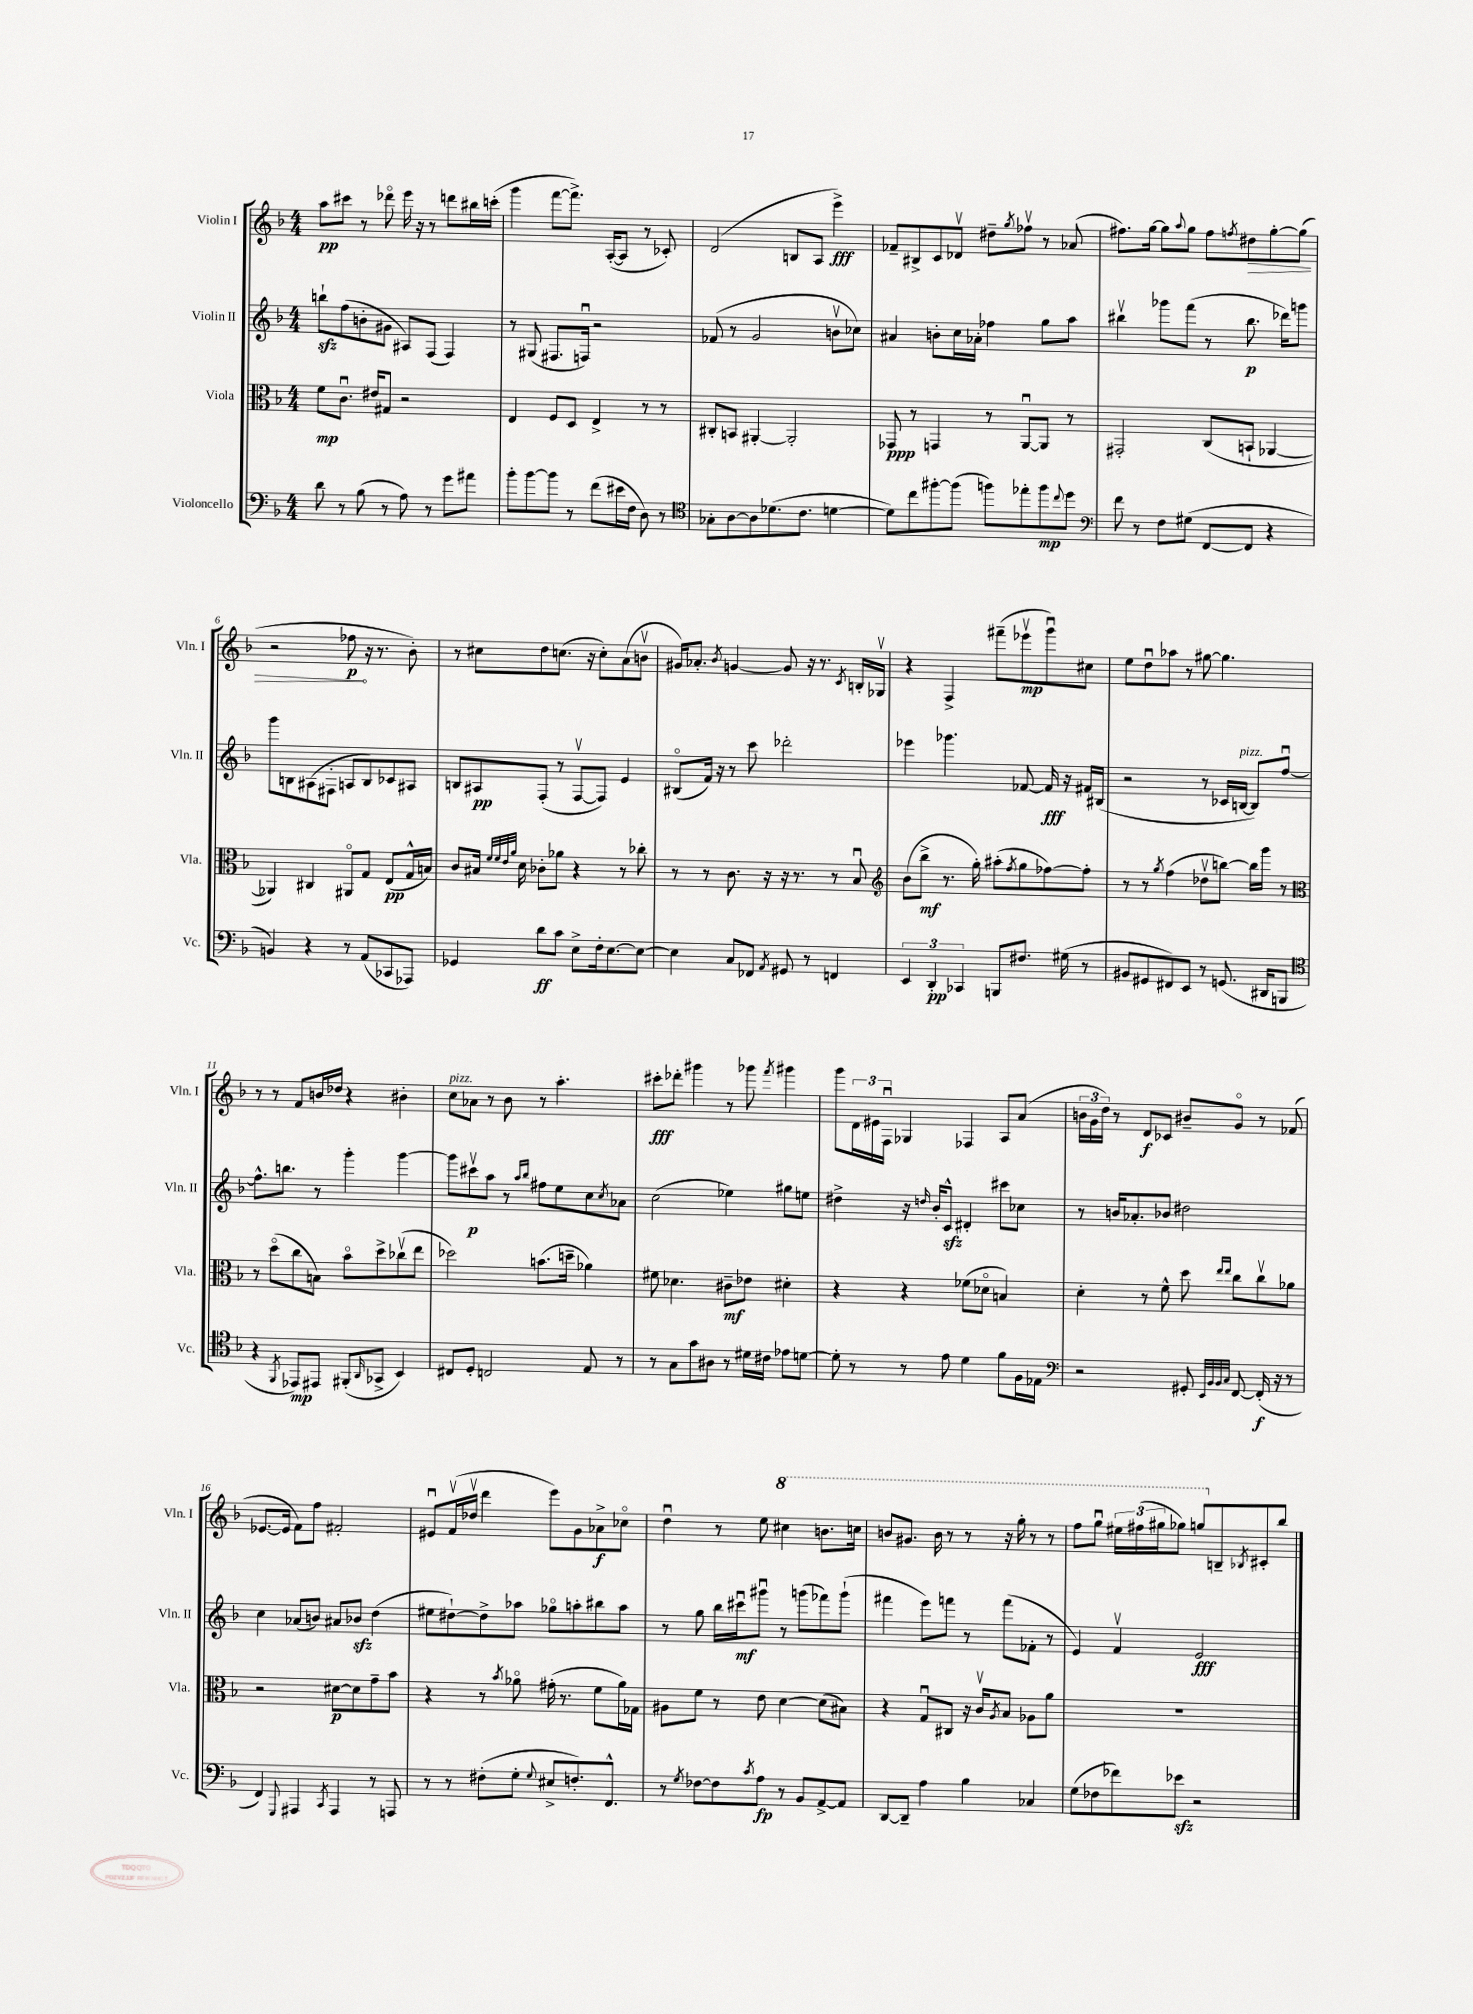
<<
\new StaffGroup <<
\new Staff = "s0" \with { instrumentName = "Violin I" shortInstrumentName = "Vln. I" } {
    \clef treble \key f \major \numericTimeSignature \time 4/4
    a''8\pp cis'''8 r8 des'''8\flageolet e'''16 r16 r8 d'''8 bis''16 c'''16-.( |
    g'''4 f'''8~ f'''8.->) a16~-.( a8 r8 ces'8-.) |
    d'2( b8 a8 e'''4->\fff) |
    fes'8-- bis8-> c'8 des'8\upbow dis''8-- \acciaccatura { g''8 } fes''8\upbow r8 aes'8( |
    fis''8.) g''16~ g''8 \appoggiatura { a''8 } g''8 fis''8 \acciaccatura { f''8 } \once \override Hairpin.circled-tip = ##t dis''8\> g''8~-. g''8( |
    r2 fes''8\p\! r16 r8. bes'8-.) |
    r8 cis''8 d''8 c''8.( r16 c''8-.) a'8( b'8\upbow |
    gis'16) aes'8.-. \acciaccatura { bes'8 } g'4~ g'8 r16 r8. \acciaccatura { c'8 } b16-. ges16\upbow |
    r4 f4-> fis'''8--( ees'''8\upbow\mp g'''8\downbow) cis''8 |
    e''8 d''8\downbow aes''8 r8 gis''8~ gis''4. |
    r8 r8 f'8 b'16 des''16 r4 bis'4-. |
    c''8^\markup { \italic "pizz." } aes'8 r8 bes'8 r8 a''4.-. |
    cis'''8-.\fff des'''8-. gis'''4 r8 ges'''8 \acciaccatura { f'''8 } gis'''4 |
    g'''8 \tuplet 3/2 { d'16 eis'16 f16\downbow } ges4 fes4 a8 a'8( |
    \tuplet 3/2 { b'16 g'16 d''16) } r8 d'8\f ces'8 bis'8-- g'8\flageolet r8 fes'8( |
    ees'8.~ ees'16 f'8) f''8 fis'2-. |
    eis'8\downbow f'16\upbow( des''16\upbow d'''4 e'''8) g'8 aes'8->\f ces''8\flageolet |
    d''4\downbow r8 e''8 \ottava #1 cis'''4 b''8. c'''16 |
    b''8 gis''8. b''16 r8 r8 r16 g'''16-. r8 r8 |
    f'''8 g'''8\downbow \tuplet 3/2 { eis'''16 fis'''16( gis'''16 } ges'''8) g'''8 \ottava #0 b8-- \acciaccatura { bes8 } cis'8-. bes''8 \bar "|." |
}
\new Staff = "s1" \with { instrumentName = "Violin II" shortInstrumentName = "Vln. II" } {
    \clef treble \key f \major \numericTimeSignature \time 4/4
    b''8-!\sfz f''8( b'8-. gis'8 ais8) f8( f4) |
    r8 gis8( fis8. f16\downbow) r2 |
    fes'8( r8 g'2 b'8\upbow ces''8) |
    ais'4 b'8-. c''16 aes'16-. fes''4 g''8 a''8 |
    bis''4\upbow ges'''8 f'''8( r8 bis''8.\p des'''16) g'''8 |
    g'''8 b8 ais8( fis8-. a8 b8) ces'8 ais8 |
    b8 ais8\pp f8-.( r8 f8~\upbow f8) e'4 |
    bis8\flageolet( f'16) r16 r8 c'''8 des'''2-. |
    ees'''4 ges'''4. fes'8~ fes'16\fff r16 fis'16 bis16( |
    r2 r8 ces'16 b16~^\markup { \italic "pizz." } b8) f''8~\downbow |
    f''8.-^ b''8. r8 g'''4-. g'''4~ |
    g'''8 cis'''8\upbow\p a''8 r8 \grace { a''16 bes''16 } fis''8 e''8 c''8 \acciaccatura { c''8 } aes'8 |
    c''2( ees''4) gis''8 e''8 |
    dis''4-> r16 \grace { d''16 } bes'16-. c'8-^\sfz dis'4-. cis'''8 ces''8 |
    r8 b'16 aes'8.-. bes'8 dis''2 |
    c''4 aes'8( b'8) ais'8 bes'8\sfz d''4( |
    eis''8 dis''8~-!) dis''8-> aes''8 ges''8\flageolet a''8-. bis''8 a''8 |
    r8 g''8 bes''16 cis'''16\downbow\mf gis'''8\downbow r8 g'''8( fes'''8) g'''8-!( |
    fis'''4 e'''8) f'''8 r8 f'''8( fes'8-. r8 |
    e'4) f'4\upbow e'2\fff \bar "|." |
}
\new Staff = "s2" \with { instrumentName = "Viola" shortInstrumentName = "Vla." } {
    \clef alto \key f \major \numericTimeSignature \time 4/4
    f'8\mp c'8.\downbow eis'16 gis8 r2 |
    e4 f8 d8 e4-> r8 r8 |
    cis8-. b,8 ais,4~-. ais,2-. |
    ges,8\ppp r8 g,4 r8 a,8~\downbow a,8 r8 |
    gis,2-. c8( b,8-! aes,4~ |
    aes,4) cis4 ais,8\flageolet g8 e8\pp( g16-^ b16) |
    c'8 bis16 \grace { f'32 f'32 e'32 a'32 } d'16 ces'8-. aes'8 r4 r8 ces''8-. |
    r8 r8 c'8. r16 r16 r8. r8 bes8\downbow |
    \clef treble bes'8( bes''8->\mf r8. g''16-.) ais''8-.( \acciaccatura { f''8 } g''8 fes''8~) fes''8-. |
    r8 r8 \acciaccatura { g''8 } f''4( des''8\upbow b''8~) b''16 g'''16 r8 |
    \clef alto r8 d''8\flageolet( c''8 b8) bes'8\flageolet d''8-> ces''8\upbow( e''8 |
    des''2) b'8.( d''16-- aes'4) |
    fis'8 des'4. cis'8--\mf ees'8 dis'4-. |
    r4 r4 fes'8( des'8\flageolet b4) |
    d'4-. r8 f'8-^ d''8 \grace { e''16 e''16 } c''8 c''8\upbow aes'8 |
    r2 dis'8~\p dis'8 g'8-- bes'8 |
    r4 r8 \acciaccatura { bes'8 } aes'8\flageolet gis'16-.( r8. f'8 aes'16) ges16 |
    ais8 f'8 r8 e'8 d'4~ d'8( bis8) |
    r4 g8\downbow cis8 r16 c'16\upbow \acciaccatura { a8 } bes8 aes8 a'8 |
    R1 \bar "|." |
}
\new Staff = "s3" \with { instrumentName = "Violoncello" shortInstrumentName = "Vc." } {
    \clef bass \key f \major \numericTimeSignature \time 4/4
    d'8 r8 bes8( r8 a8) r8 g'8 ais'8 |
    bes'8-. bes'8~ bes'8 r8 f'8( eis'16 f16 d8) r8 |
    \clef tenor ges8-. a8~ a8 des'8.( c'8. d'4~ |
    d'8) c''8 fis''8~-. fis''8( f''8) ees''8-. f''8\mp \appoggiatura { c''8 } d''8 |
    \clef bass f'8 r8 f8 gis8( f,8~ f,8 r4 |
    b,4) r4 r8 a,8( ces,8 aes,,8) |
    ges,4 d'8\ff c'8 e8-> f16-. e8.~ e8~ |
    e4 c8 fes,8 \acciaccatura { a,8 } gis,8 r8 f,4 |
    \tuplet 3/2 { e,4 d,4-.\pp ces,4 } b,,8 fis8. gis16( r8 |
    bis,8 gis,8 fis,8) e,8 r8 g,8.( dis,16 b,,8 |
    \clef tenor r4 \acciaccatura { f,8 } ees,8\mp) eis,8 fis,8-.( \grace { a,16 } ges,8-> bes,4) |
    cis8 d8-. c2 e8 r8 |
    r8 g8 g'8 ais8 r8 dis'16 cis'16 ees'8 d'8~ |
    d'8-. r8 r8 e'8 d'4 f'8 f16 ees16 |
    \clef bass r2 gis,8-. \grace { e,32 bes,32 bes,32 c32 } f,8~ f,16-.\f( r16 r8 |
    f,4) \appoggiatura { g,,8 } ais,,4 \acciaccatura { c,8 } ais,,4 r8 a,,8 |
    r8 r8 fis8-.( g8-. \appoggiatura { g8 } eis8-> f8.-.) f,8.-^ |
    r8 \acciaccatura { g8 } fes8~ fes8 \acciaccatura { c'8 } a8\fp r8 bes,8 a,8~-> a,8 |
    d,8~ d,8-- a4 bes4 ces4 |
    g8( fes8 fes'8) ees'8\sfz r2 \bar "|." |
}
>>
>>
